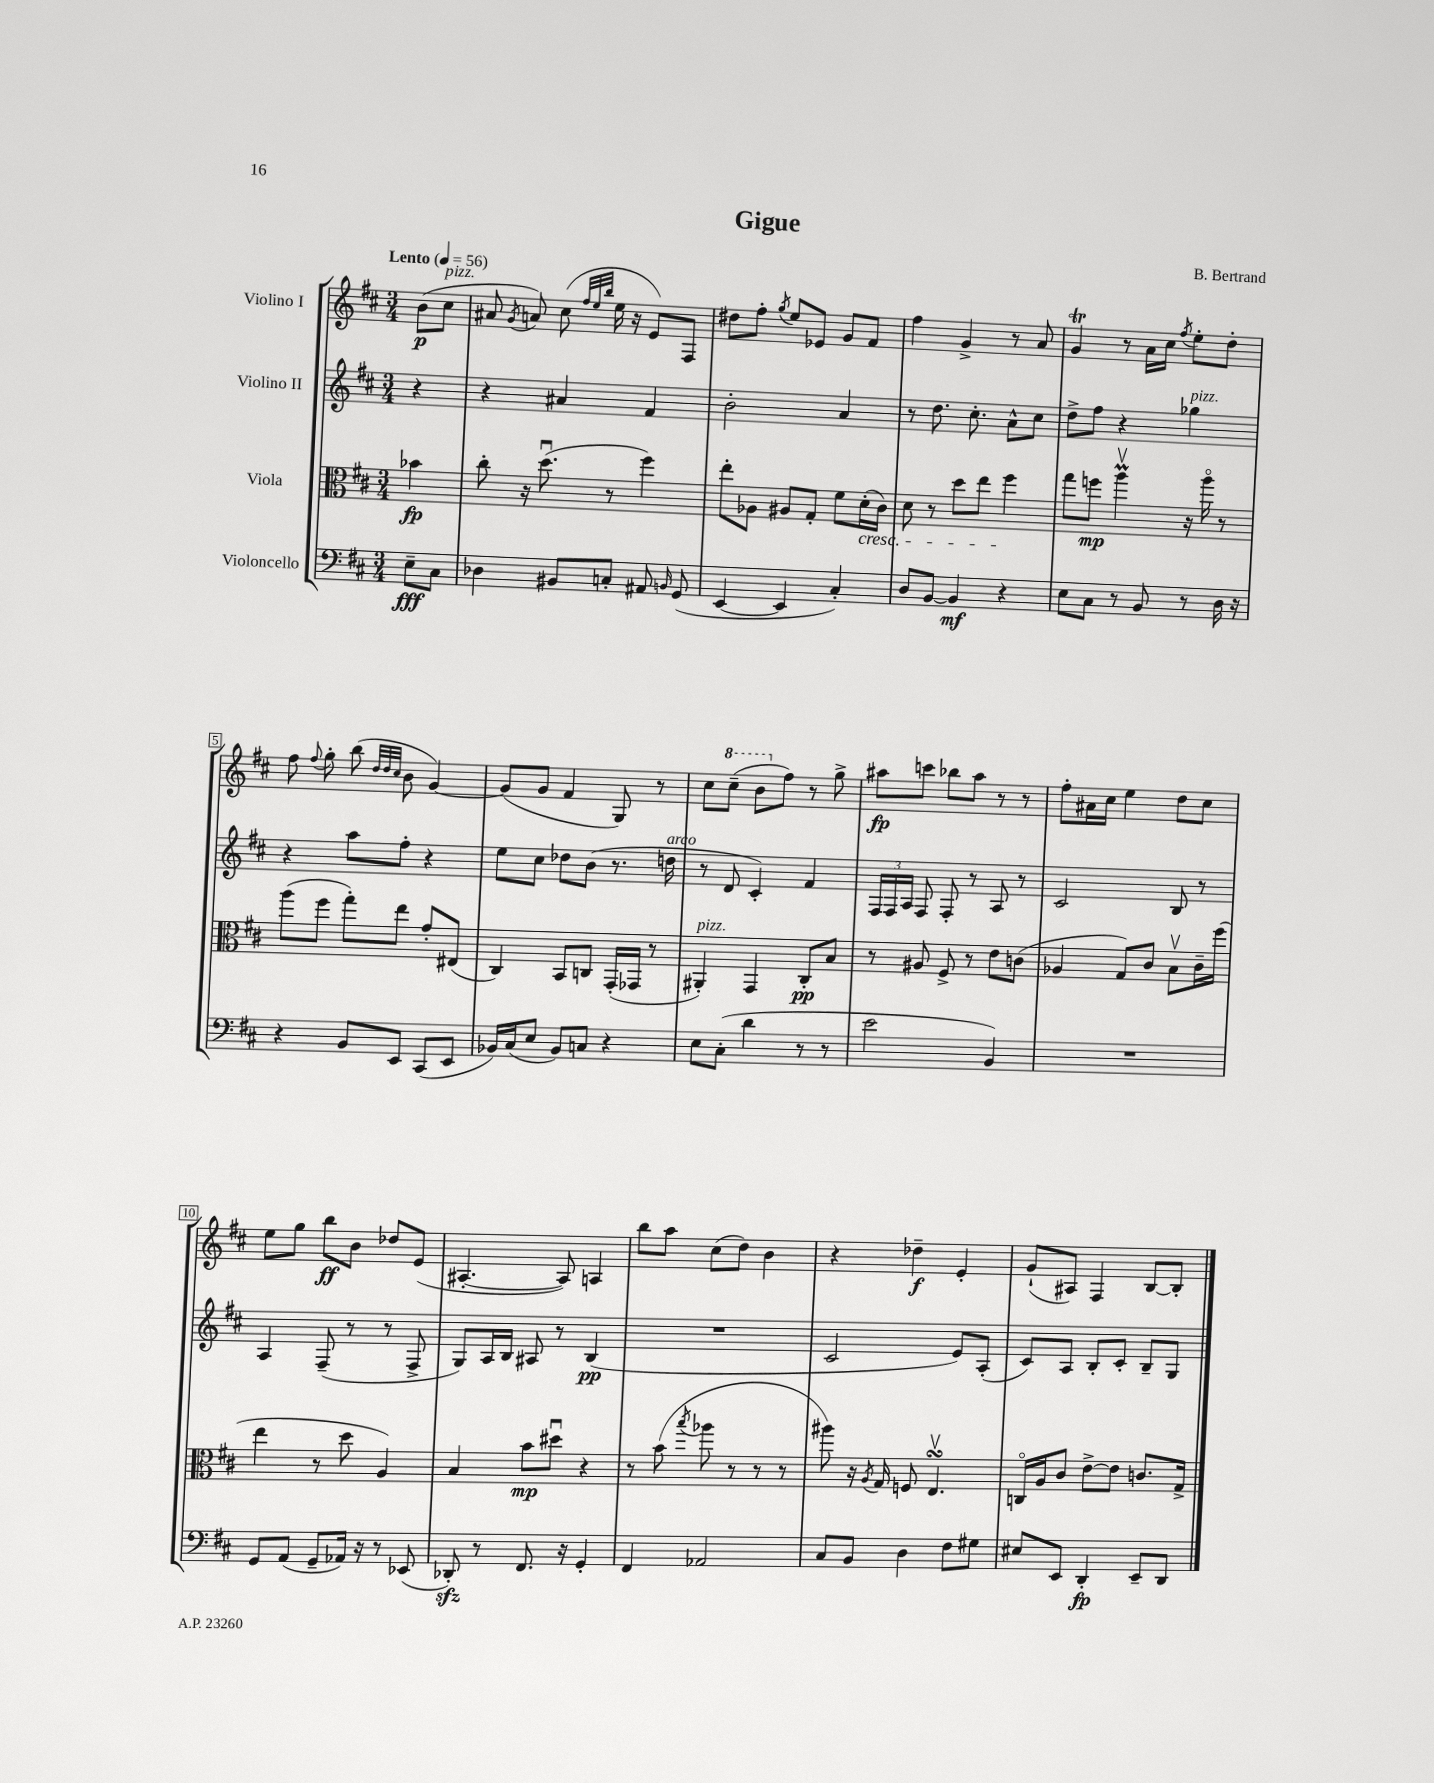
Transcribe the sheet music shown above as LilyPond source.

\header { title = "Gigue" composer = "B. Bertrand" }
<<
\new StaffGroup <<
\new Staff = "s0" \with { instrumentName = "Violino I" } {
    \clef treble \key d \major \numericTimeSignature \time 3/4 \partial 4 \tempo "Lento" 4 = 56
    \autoBeamOff b'8[\p( cis''8]^\markup { \italic "pizz." } |
    ais'8 \acciaccatura { g'8 } a'8) cis''8( \grace { fis''32[ e''32 b''32] } e''16 r16 e'8[) fis8] |
    dis''8[ fis''8]-. \acciaccatura { g''8 } e''8[ ees'8] g'8[ fis'8] |
    fis''4 g'4-> r8 a'8 |
    g'4\trill r8 a'16[ cis''16] \acciaccatura { fis''8 } e''8[-. d''8]-. |
    fis''8 \appoggiatura { fis''8 } g''8-. b''8( \grace { d''32[ d''32 cis''32] } b'8 g'4~) |
    g'8[( g'8] fis'4 g8) r8 |
    cis''8[ \ottava #1 cis'''8]--( b''8[ \ottava #0 fis''8]) r8 g''8-> |
    ais''8[\fp c'''8] bes''8[ ais''8] r8 r8 |
    fis''8[-. ais'16 cis''16] e''4 d''8[ cis''8] |
    e''8[ g''8] b''8[\ff b'8] des''8[ e'8]( |
    ais4.~-. ais8) a4 |
    b''8[ a''8] cis''8[( d''8]) b'4 |
    r4 des''4--\f e'4-. |
    g'8[-!( ais8]) fis4 b8[~ b8]-. \bar "|." |
}
\new Staff = "s1" \with { instrumentName = "Violino II" } {
    \clef treble \key d \major \numericTimeSignature \time 3/4 \partial 4
    \autoBeamOff r4 |
    r4 ais'4 fis'4 |
    b'2-. a'4 |
    r8 d''8. cis''8.-. a'8[-^ cis''8] |
    d''8[-> fis''8] r4 ges''4^\markup { \italic "pizz." } |
    r4 a''8[ fis''8]-. r4 |
    e''8[ cis''8] des''8[ b'8]( r8. d''16^\markup { \italic "arco" } |
    r8 d'8 cis'4-.) fis'4 |
    \tuplet 3/2 { fis16[ fis16 a16] } fis8 fis8-. r8 a8 r8 |
    cis'2 b8 r8 |
    a4 fis8--( r8 r8 fis8-> |
    g8[) a16 b16] ais8 r8 b4\pp( |
    R2. |
    cis'2 e'8[) a8]-.( |
    cis'8[) a8] b8[-. cis'8]-. b8[-- g8] \bar "|." |
}
\new Staff = "s2" \with { instrumentName = "Viola" } {
    \clef alto \key d \major \numericTimeSignature \time 3/4 \partial 4
    \autoBeamOff bes'4\fp |
    cis''8-. r16 d''8.\downbow( r8 fis''4) |
    e''8[-. aes8] ais8[ g8]-. fis'8[ d'16-.\cresc( cis'16]) |
    d'8 r8 d''8[ e''8] fis''4\! |
    g''8[ f''8]\mp a''4\upbow\prall r16 a''16\flageolet r8 |
    a''8[( fis''8] g''8[-.) e''8] g'8[-. eis8]( |
    cis4) b,8[ c8] g,16[-.( ges,16] r8 |
    ais,4-.^\markup { \italic "pizz." }) g,4 cis8[-.\pp b8] |
    r8 ais8 fis8-> r8 e'8[ c'8]( |
    aes4 g8[) cis'8] b8[\upbow cis'16-- fis''16]( |
    e''4 r8 d''8 a4) |
    b4 b'8[\mp dis''8]\downbow r4 |
    r8 b'8( \acciaccatura { b''8 } aes''8 r8 r8 r8 |
    ais''8) r16 \acciaccatura { a8 } g16 f8 e4.\upbow\turn |
    c16[\flageolet a16 cis'8] e'8[~-> e'8] c'8.[ g16]-> \bar "|." |
}
\new Staff = "s3" \with { instrumentName = "Violoncello" } {
    \clef bass \key d \major \numericTimeSignature \time 3/4 \partial 4
    \autoBeamOff e8[--\fff cis8] |
    des4 bis,8[ c8]-. ais,8 \grace { b,16 } g,8( |
    e,4~ e,4 cis4-.) |
    d8[ b,8]~ b,4\mf r4 |
    e8[ cis8] r8 b,8 r8 d16 r16 |
    r4 b,8[ e,8] cis,8[( e,8] |
    bes,16[) cis16( e8] bes,8[) c8] r4 |
    e8[ cis8]-.( d'4 r8 r8 |
    e'2 b,4) |
    R2. |
    g,8[ a,8]( g,8[-- aes,16]) r16 r8 ees,8( |
    des,8-.\sfz) r8 fis,8. r16 g,4-. |
    fis,4 aes,2 |
    cis8[ b,8] d4 fis8[ gis8] |
    eis8[ e,8] d,4-.\fp e,8[-- d,8] \bar "|." |
}
>>
>>
\layout { \context { \Score \override BarNumber.stencil = #(make-stencil-boxer 0.1 0.3 ly:text-interface::print) } }
